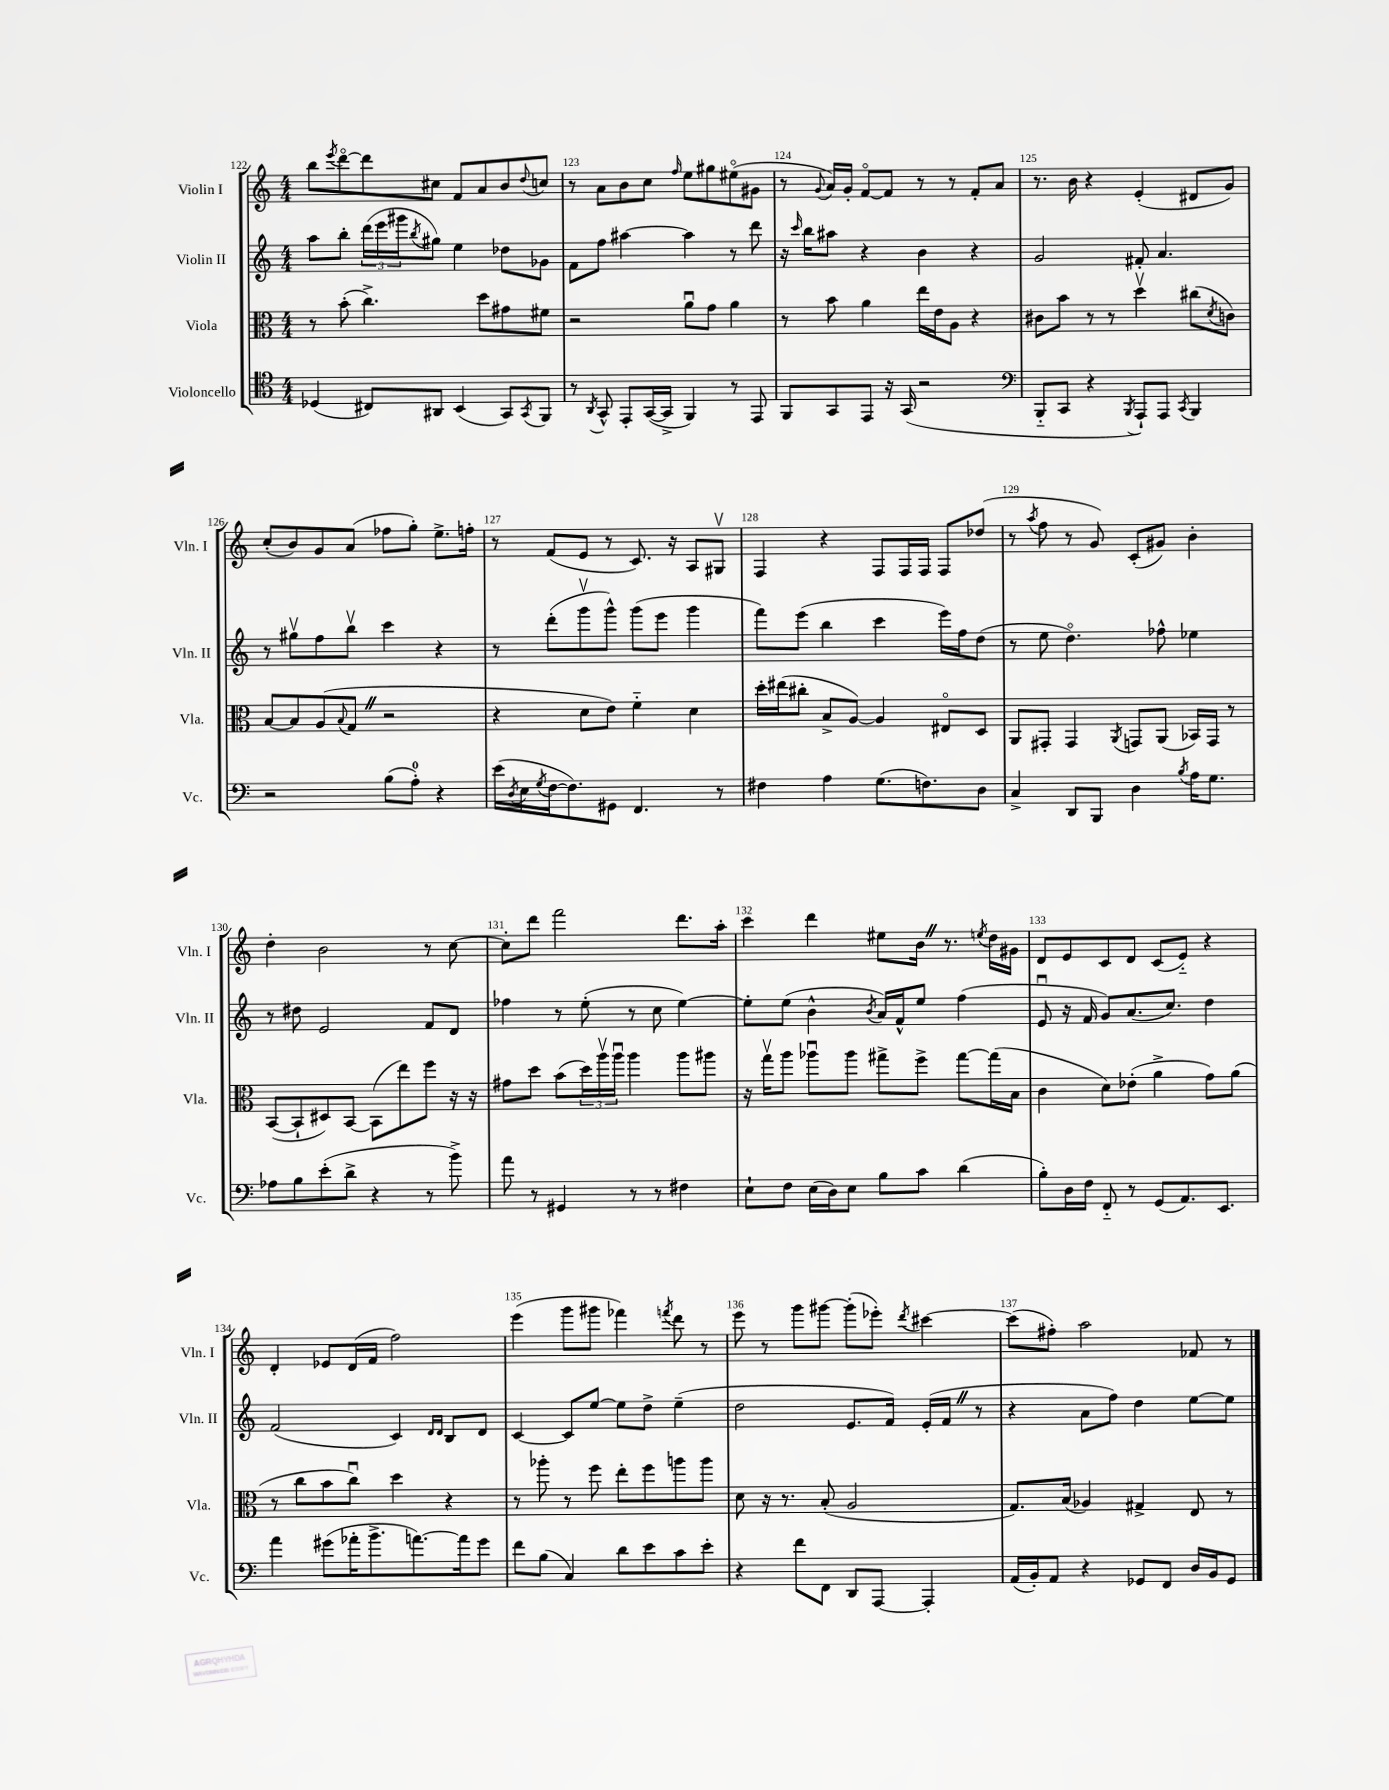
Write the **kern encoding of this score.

**kern	**kern	**kern	**kern
*part4	*part3	*part2	*part1
*staff4	*staff3	*staff2	*staff1
*I"Violoncello	*I"Viola	*I"Violin II	*I"Violin I
*I'Vc.	*I'Vla.	*I'Vln. II	*I'Vln. I
*clefC4	*clefC3	*clefG2	*clefG2
*k[]	*k[]	*k[]	*k[]
*M4/4	*M4/4	*M4/4	*M4/4
=122	=122	=122	=122
(4D-X/	8r	8aa\L	8bb\L
.	.	.	8qeee/
.	(8b'\	8bb'\J	[8ddd\
8C#X/L)	4.cc^\)	(24ddd\LL	8ddd\]
.	.	24eee\	.
.	.	24ggg#X\J	.
.	.	8qbb/	.
8AA#X/J	.	8gg#X\J)	8cc#X\J
(4BB/	.	4ee\	8f/L
.	8dd\L	.	8a/
8GG/L)	8g#X\	8dd-X\L	8b/
8qGG/	.	.	8qqdd/
8FF/J	8f#X\J	8g-X\J	8ccn/J
=123	=123	=123	=123
8r	2r	8f\L	8r
8qAA/	.	.	.
8GG^^/	.	8ff\J	8a\L
8EE'/L	.	[4aa#X\	8b\
([16GG/L	.	.	8cc\J
16GG^/JJ]	.	.	.
.	.	.	16qqff/
4FF/)	8au\L	4aa#\]	8ee\L
.	8g\J	.	8gg#X\
8r	4a\	8r	(8ee#X\
8EE/	.	8ddd\	8g#X\J
=124	=124	=124	=124
8FF/L	8r	16r	8r
.	.	16qqccc/	.
.	.	16bb\KL	.
.	.	.	8qqg/
8GG/	8b\	8aa#X\J	16a/LL)
.	.	.	16g'/JJ
8EE/J	4a\	4r	[8f/L
16r	.	.	8f/J]
(16GG/	.	.	.
2r	16ee\LL	4b\	8r
.	16e\J	.	.
.	8A\J	.	8r
.	4r	4r	8f'/L
.	.	.	8a/J
=125	=125	=125	=125
*clefF4	*	*	*
8BBB/L	8c#X\L	2g/	8.r
8CC/J	8b\J	.	.
.	.	.	16b\
4r	8r	.	4r
.	8r	.	.
8qBBB/	.	.	.
8AAA`/L)	4ddv\	8f#X'/	(4e'/
8AAA/J	.	4.a/	.
8qCC/	.	.	.
4BBB/	(8cc#X\L	.	8d#X/L
.	8qd/	.	.
.	8cn\J)	.	8g/J)
!!LO:LB:g=z
=126	=126	=126	=126
2r	[8B/L	8r	(8cc'/L
.	8B/]	8gg#Xv\L	8b/)
.	(8A/	8ff\	8g/
.	8qqB/	.	.
.	8GZ/J	8bbv\J	(8a/J
(8B\L	2r	4ccc\	8ff-X\L
8A'\J)	.	.	8gg'\J)
4r	.	4r	8.ee^\L
.	.	.	16ffn'\Jk
=127	=127	=127	=127
(16e\LL	4r	8r	8r
8qD/	.	.	.
16E\	.	.	.
8qG/	.	.	.
[16F\J	.	(8ddd'\L	(8f/L
8.F\])	.	.	.
.	8d\L	8gggv\	8e/J
8GG#X\J	8e\J)	8ggg^^\J)	8r
4.FF/	4f\	(8ggg\L	8.c/)
.	.	8eee\J	.
.	.	.	16r
.	4d\	4ggg\	8A/L
8r	.	.	8G#Xv/J
=128	=128	=128	=128
4F#X\	16dd'\LL	8fff\L)	4F/
.	(16ee#X\J	.	.
.	8cc#X'\J	(8eee\J	.
4A\	8B^/L	4bb\	4r
.	[8A/J)	.	.
(8.G\L	4A/]	4ccc\	8F/L
.	.	.	16F/L
8.Fn\)	.	.	16F/JJ
.	8E#X/L	16eee\LL)	8F/L
.	.	16ff\J	.
8D\J	8D/J	(8dd\J	(8dd-X/J
=129	=129	=129	=129
4C^/	8AA/L	8r	8r
.	.	.	8qaa/
.	8GG#X'/J	8ee\	8ff\
8DD/L	4GG#/	4.dd\)	8r
8BBB/J	.	.	8g/)
.	8qAA/	.	.
4D\	8GGn/L	.	(8c'/L
.	(8AA/J	8ff-X^^\	8g#X/J)
8qB/	.	.	.
16A\KL	16BB-X/LL)	4ee-X\	4b'\
8.G\J	16GG/JJ	.	.
.	8r	.	.
!!LO:LB:g=z
=130	=130	=130	=130
8A-X\L	([8BB/L	8r	4dd'\
8B\	8BB`/]	8dd#X\	.
(8e'\	8D#X/)	2e/	2b\
8d^\J	[8BB/J	.	.
4r	(8BB\L]	.	.
.	8ee\)	.	.
8r	8ff\J	8f/L	8r
8b^\)	16r	8d/J	[8cc\
.	16r	.	.
=131	=131	=131	=131
8a\	8g#X\L	4ff-X\	8cc'\L]
8r	8dd\J	.	8ddd\J
4GG#X/	(8b\L	8r	2fff\
.	24dd\L)	(8ee'\	.
.	24aav\	.	.
.	24aau\JJ	.	.
8r	4aa\	8r	.
8r	.	8cc\	.
4F#X\	8aa\L	[4ee\)	8.ddd\L
.	8aa#X\J	.	.
.	.	.	16aa'\Jk
=132	=132	=132	=132
8E`\L	16r	8ee'\L]	4ccc\
.	16ggv\KL	.	.
8F\J	8aa\J	(8ee\J	.
(16E\LL	8aa-Xu\L	4b^^\	4ddd\
16D\J)	.	.	.
8E\J	8aa-\J	.	.
.	.	8qb/	.
8B\L	8gg#X^\L	16a/LL)	8ee#X\L
.	.	16f^^/J	.
8c\J	8ff^\J	8ee/J	16bZ\Jk
.	.	.	8.r
(4d\	[8gg#\L	(4ff\	.
.	.	.	8qeen/
.	(16gg#\L]	.	16dd\LL
.	16B\JJ	.	16g#X\JJ
=133	=133	=133	=133
8B'\L)	4c\	8eu/	8d/L
16D\L	.	16r	8e/
16F\JJ	.	16f/	.
8FF/	8d\L)	8g/L)	8c/
8r	(8e-X'\J	(8.a/	8d/J
(8GG/L	4a^\	.	(8c/L
.	.	8.cc/J)	.
8.AA/)	.	.	8e/J)
.	8g\L)	4dd\	4r
8.EE/J	.	.	.
.	(8a\J	.	.
!!LO:LB:g=z
=134	=134	=134	=134
4a\	8r	(2f/	4d'/
.	8cc\L	.	.
(8g#X\L	8b\	.	8e-X/L
16a-X'\K	8ccu\J)	.	(16d/L
8.b^\	.	.	16f/JJ
.	4dd\	4c/)	2ff\)
[8.an\)	.	.	.
.	.	16qqd/LL	.
.	.	16qqd/JJ	.
.	4r	8B/L	.
16a\k]	.	.	.
8g#\J	.	8d/J	.
=135	=135	=135	=135
8f\L	8r	[4c/	(4eee\
(8B\J	8aa-X'\	.	.
4C/)	8r	8c/L]	8ggg\L
.	8ff\	[8ee/J	8ggg#X\J
8d\L	8ee'\L	8ee\L]	4fff-X\)
8e\	8ff\	8dd^\J	.
.	.	.	8qfffn/
8c\	8aan\	(4ee~\	8ddd\
8e'\J	8aa\J	.	8r
=136	=136	=136	=136
4r	8d\	2dd\	8eee\
.	16r	.	8r
.	8.r	.	.
8f\L	.	.	8ggg\L
8FF\J	(8B'/	.	[8ggg#X\J
8DD/L	2A/	8.e/L	(8ggg#'\L]
[8AAA/J	.	.	8eee-X'\J)
.	.	16f/Jk)	.
.	.	.	8qddd/
4AAA'/]	.	(16e'/LL	[4ccc#X\
.	.	16fZ/JJ	.
.	.	8r	.
=137	=137	=137	=137
(16AA/LL	8.G/L)	4r	(8ccc#\L]
16BB'/J)	.	.	.
8AA/J	.	.	8ff#X'\J)
.	(16B/Jk	.	.
4r	4A-X/)	8a\L	2aa\
.	.	8ff\J)	.
8GG-X/L	4G#X^/	4dd\	.
8FF/J	.	.	.
16D/LL	8E/	[8ee\L	8f-X/
16BB/J	.	.	.
8GG-/J	8r	8ee\J]	8r
==	==	==	==
*-	*-	*-	*-
